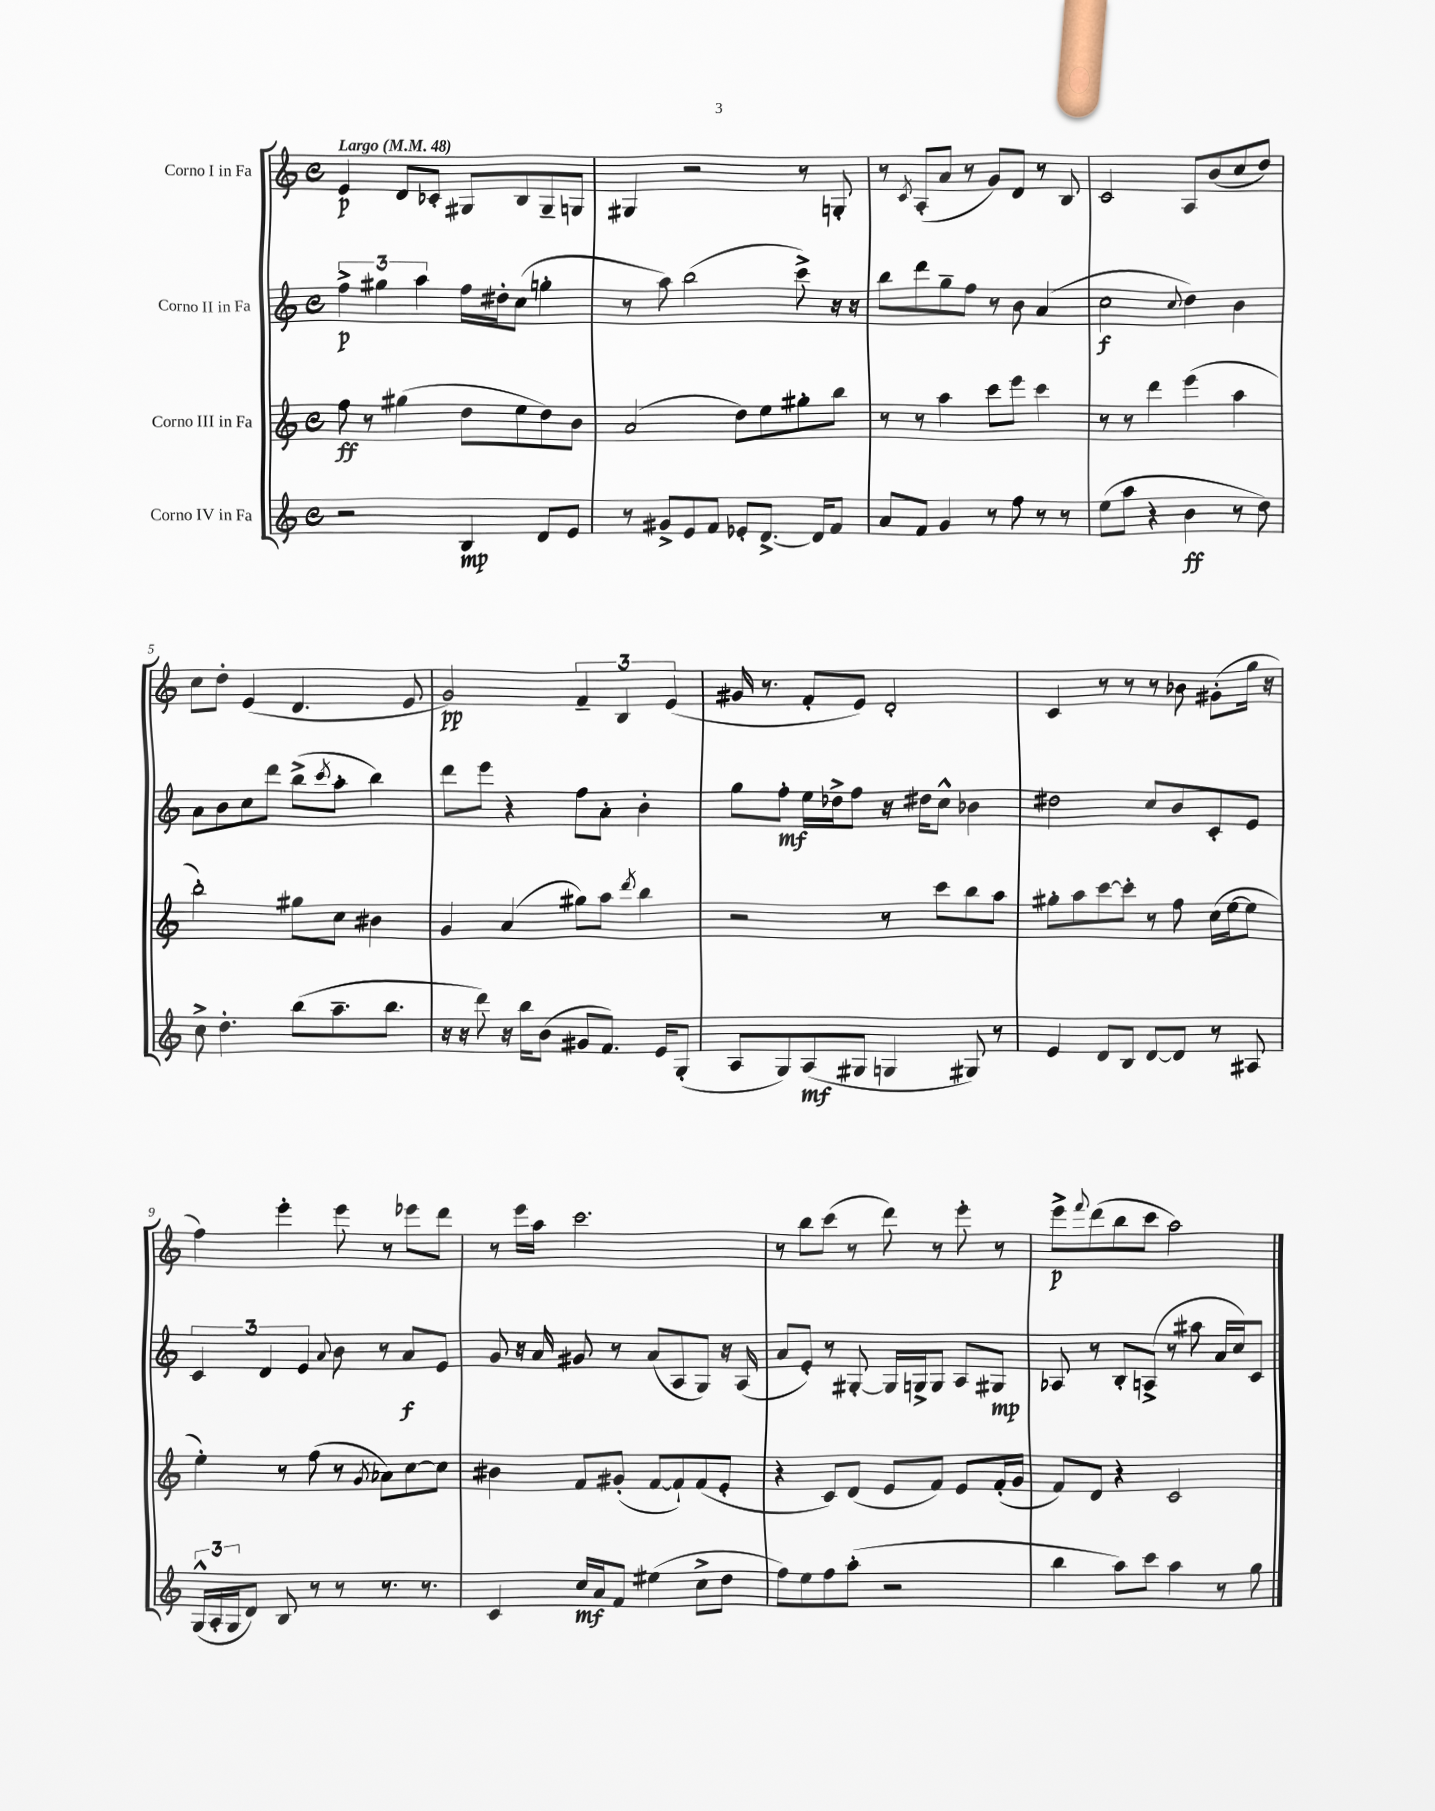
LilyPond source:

<<
\new StaffGroup <<
\new Staff = "s0" \with { instrumentName = "Corno I in Fa" } {
    \clef treble \key c \major \defaultTimeSignature \time 4/4 \tempo "Largo" 4 = 48
    e'4\p d'8 ces'8-. gis8 b8 gis8-- g8 |
    gis4 r2 r8 g8-. |
    r8 \acciaccatura { c'8 } a8-.( a'8 r8 g'8) d'8 r8 b8 |
    c'2 a8 b'8( c''8 d''8) |
    c''8 d''8-. e'4( d'4. e'8 |
    g'2\pp) \tuplet 3/2 { f'4-- b4 e'4( } |
    gis'16 r8. f'8-. e'8) d'2-. |
    c'4 r8 r8 r8 bes'8 gis'8-.( g''16 r16 |
    f''4) e'''4-. e'''8 r8 ees'''8 d'''8 |
    r8 e'''16 a''16 c'''2. |
    r8 b''8 c'''8( r8 d'''8) r8 e'''8-. r8 |
    e'''8->\p \appoggiatura { f'''8 } d'''8( b''8 c'''8 a''2) \bar "|." |
}
\new Staff = "s1" \with { instrumentName = "Corno II in Fa" } {
    \clef treble \key c \major \defaultTimeSignature \time 4/4
    \tuplet 3/2 { f''4->\p gis''4 a''4 } f''16 dis''16-. c''8( g''4-. |
    r8 a''8) b''2( c'''8->) r16 r16 |
    b''8 d'''8 g''8-- f''8 r8 b'8 a'4( |
    c''2\f \appoggiatura { c''8 } d''4) b'4 |
    a'8 b'8 c''8 d'''8 b''8->( \acciaccatura { c'''8 } a''8-. b''4) |
    d'''8 e'''8 r4 f''8 a'8-. b'4-. |
    g''8 f''8-.\mf e''16 des''16-> f''8 r16 dis''16 c''8-^ bes'4 |
    dis''2 c''8 b'8 c'8-. e'8 |
    \tuplet 3/2 { c'4 d'4 e'4 } \appoggiatura { a'8 } b'8 r8 a'8\f e'8 |
    g'8 r16 a'16 gis'8 r8 a'8( a8 g8) r16 a16( |
    a'8 e'8-.) r8 gis8~-. gis16 g16-> g8 a8 gis8\mp |
    aes8 r8 b8-. a8->( r8 ais''8 a'16 c''16) c'8 \bar "|." |
}
\new Staff = "s2" \with { instrumentName = "Corno III in Fa" } {
    \clef treble \key c \major \defaultTimeSignature \time 4/4
    f''8\ff r8 gis''4( d''8 e''8 d''8) b'8 |
    a'2( d''8) e''8 gis''8-. b''8 |
    r8 r8 a''4 c'''8 e'''8 c'''4 |
    r8 r8 d'''4 e'''4( a''4 |
    b''2-.) gis''8 c''8 bis'4 |
    g'4 a'4( gis''8) a''8 \acciaccatura { d'''8 } b''4 |
    r2 r8 c'''8 b''8 a''8 |
    gis''8-. a''8 c'''8~ c'''8-. r8 f''8 c''16( e''16~ e''8 |
    e''4-.) r8 f''8( r8 \acciaccatura { g'8 } aes'8) c''8~ c''8 |
    bis'4 f'8 gis'8-.( f'8~ f'8-!) f'8( e'8-. |
    r4 c'8) d'8( e'8 f'8) e'8 f'16-.( g'16 |
    f'8) d'8 r4 c'2 \bar "|." |
}
\new Staff = "s3" \with { instrumentName = "Corno IV in Fa" } {
    \clef treble \key c \major \defaultTimeSignature \time 4/4
    r2 b4\mp d'8 e'8 |
    r8 gis'8-> e'8 f'8 ees'8-. d'8.~-> d'16 f'8 |
    a'8 f'8 g'4 r8 f''8 r8 r8 |
    e''8( a''8 r4 b'4\ff r8 d''8) |
    c''8-> d''4.-. b''8( a''8.-- b''8. |
    r16 r16 d'''8) r16 b''16 b'8( gis'8 f'8.) e'16 g8-.( |
    a8 g8) a8\mf( gis8 g4 gis8) r8 |
    e'4 d'8 b8 d'8~ d'8 r8 ais8 |
    \tuplet 3/2 { g16-^( a16-. g16 } d'8) b8 r8 r8 r8. r8. |
    c'4 c''16\mf a'16 f'8 eis''4( c''8-> d''8 |
    f''8) e''8 f''8 a''8-.( r2 |
    b''4 a''8) c'''8 a''4 r8 g''8 \bar "|." |
}
>>
>>
